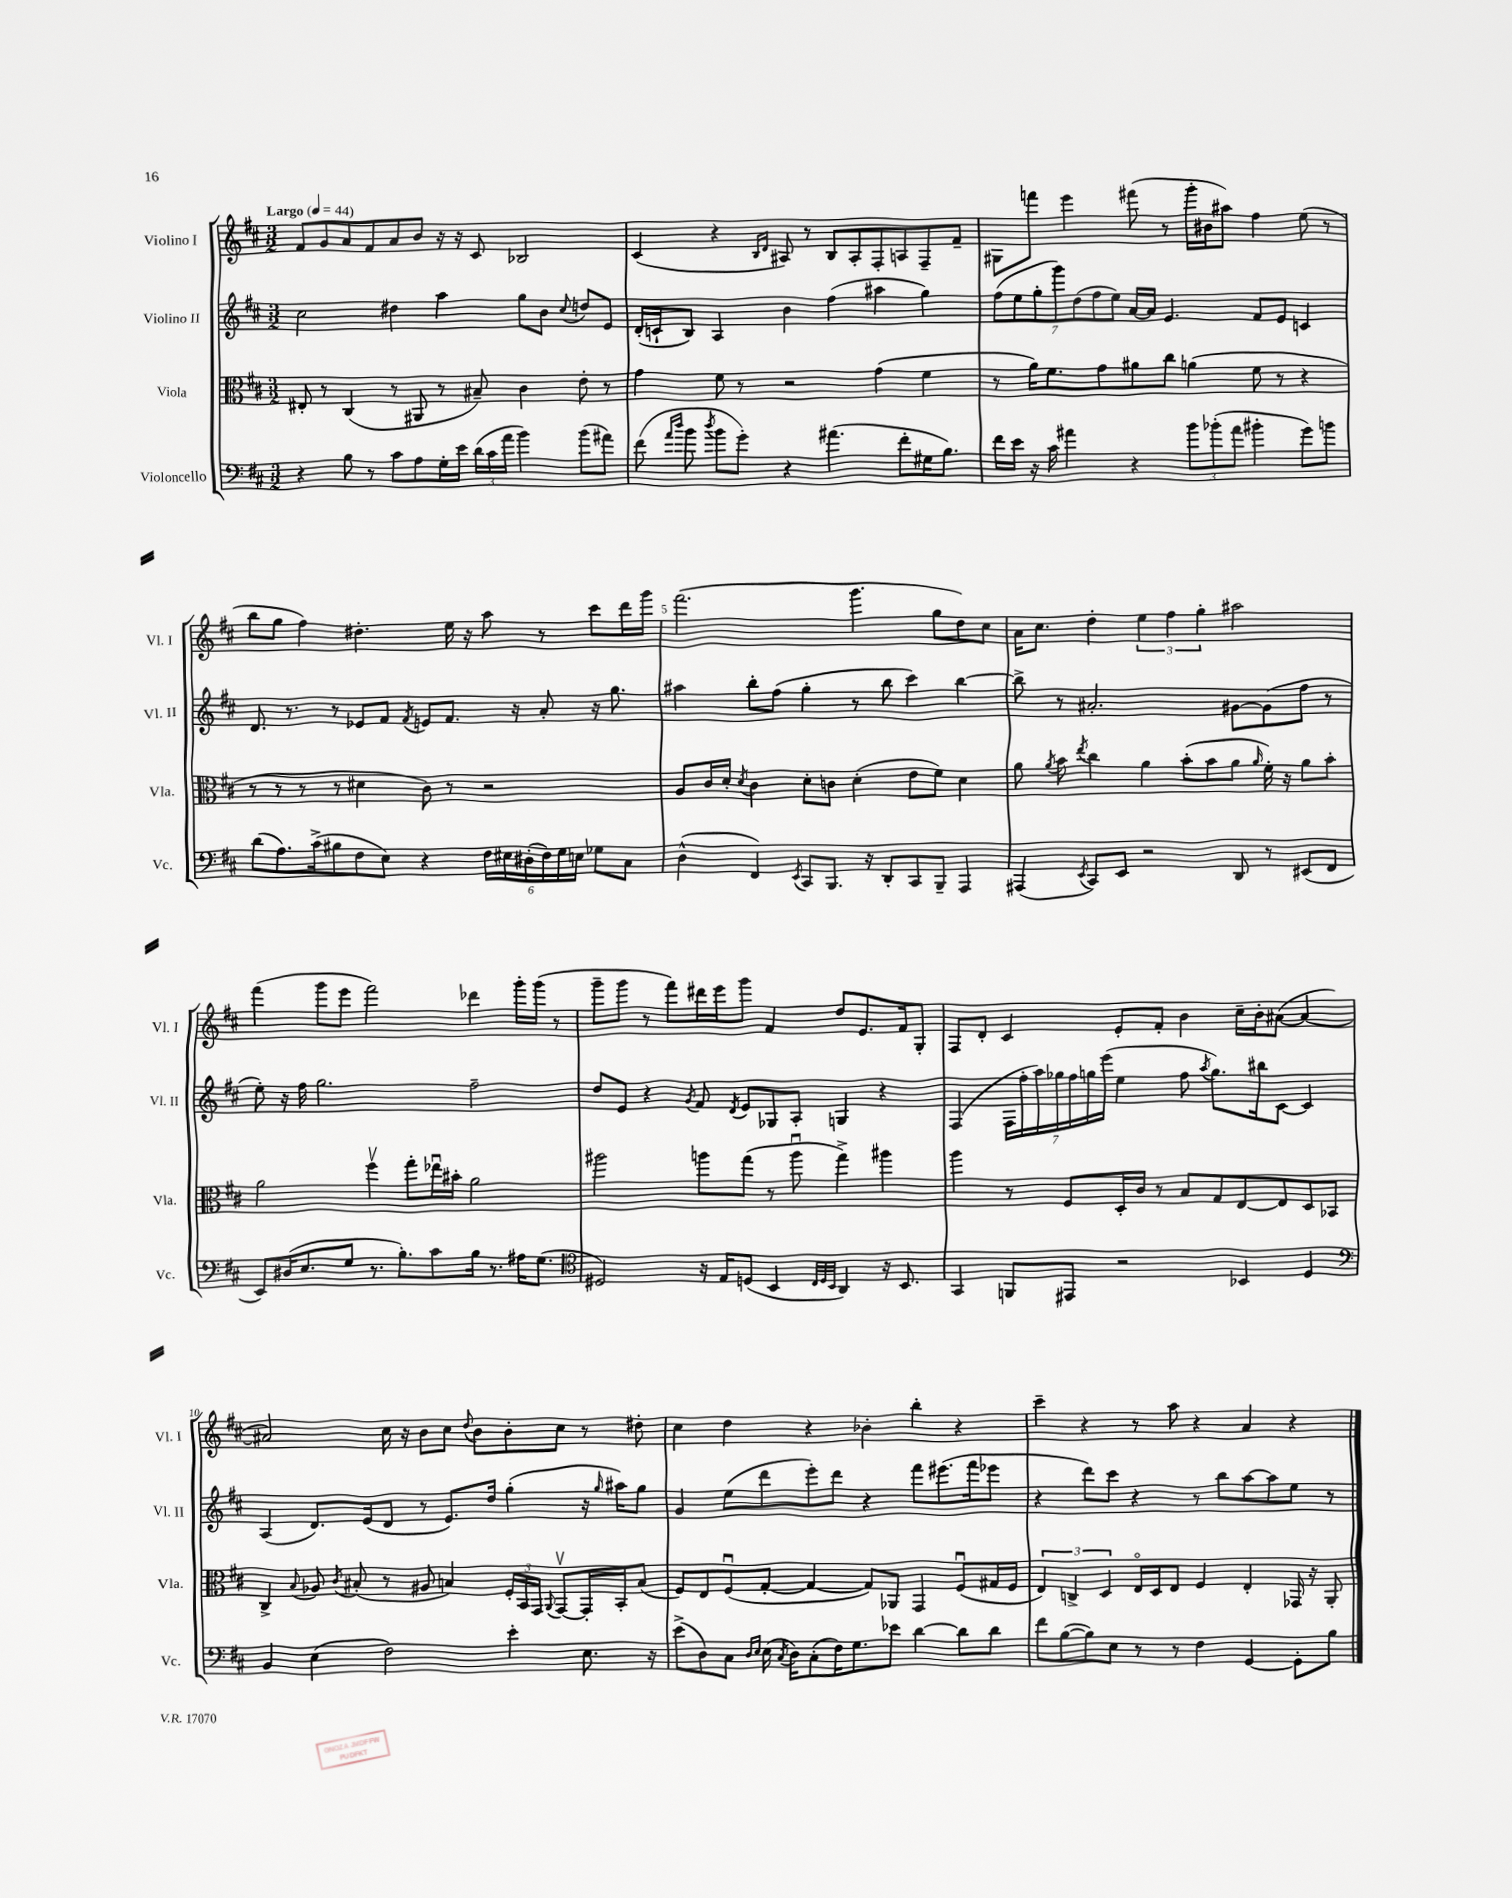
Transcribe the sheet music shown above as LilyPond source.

<<
\new StaffGroup <<
\new Staff = "s0" \with { instrumentName = "Violino I" shortInstrumentName = "Vl. I" } {
    \clef treble \key d \major \numericTimeSignature \time 3/2 \tempo "Largo" 4 = 44
    \autoBeamOff fis'8[ g'8 a'8 fis'8 a'8 b'8] r16 r16 cis'8 bes2 |
    cis'4( r4 \grace { b16[ d'16] } ais8) r8 b8[ ais8-. fis8-. a8 fis8-- fis'8]-- |
    gis8[ f'''8] e'''4 fis'''8( r8 g'''16[-. bis'16 ais''8]) fis''4 e''8( r8 |
    b''8[ g''8] fis''4) dis''4.-. e''16 r16 a''8 r8 cis'''8[ d'''16 g'''16] |
    fis'''2.( g'''4. g''8[ d''8) cis''8] |
    a'16[ cis''8.] d''4-. \tuplet 3/2 { e''4 fis''4 g''4-. } ais''2 |
    fis'''4( g'''8[ e'''8] fis'''2) des'''4 g'''16[-. g'''16]( r8 |
    g'''8[-- g'''8] r8 fis'''8[) dis'''16 e'''16 g'''8] fis'4 d''8[ e'8. fis'16 g8]-. |
    fis8[ d'8]-. cis'4 e'8[-. fis'8]-. b'4 cis''16[-- b'16-. ais'8]~( ais'4~ |
    ais'2) cis''16 r16 b'8[ cis''8] \appoggiatura { d''8 } b'8[ b'8-. cis''8] r8 dis''8-. |
    cis''4 d''4 r4 bes'4-. b''4-. r4 |
    cis'''4-- r4 r8 a''8 r4 a'4 r4 \bar "|." |
}
\new Staff = "s1" \with { instrumentName = "Violino II" shortInstrumentName = "Vl. II" } {
    \clef treble \key d \major \numericTimeSignature \time 3/2
    \autoBeamOff cis''2 dis''4 a''4 g''8[ b'8] \appoggiatura { cis''8 } d''8[ e'8] |
    d'16[-.( c'16-! b8]) a4 b'4 fis''4( ais''4 g''4) |
    \tuplet 7/4 { fis''8[( e''8 g''8-. g'''8) d''8( fis''8 e''8]) } a'16[~ a'16] e'4. fis'8[ e'8] c'4 |
    d'8. r8. r8 ees'8[ fis'8] \acciaccatura { fis'8 } e'8[ fis'8.] r16 a'8-. r16 g''8. |
    ais''4 b''8[-. fis''8]( g''4-. r8 b''8 cis'''4) b''4~ |
    b''8-> r8 ais'2.-. gis'8[~ gis'8( fis''8] r8 |
    e''8-.) r16 fis''16 g''2. fis''2-- |
    d''8[ e'8] r4 \acciaccatura { g'8 } fis'8 \acciaccatura { d'8 } e'8[ ges8 a8]-. g4 r4 |
    fis4( \tuplet 7/4 { fis16[ fis''16-. a''16) ges''16 fis''16 g''16 e'''16]( } e''4 fis''8 \acciaccatura { a''8 } g''8.[) bis''16 cis'8]~ cis'4 |
    a4( d'8.[) e'16( d'8] r8 e'8.[) d''16] g''4-.( r16 \grace { g''16 } ais''16[) g''8] |
    g'4 e''8[( d'''8 e'''8-.) d'''8] r4 fis'''8[ eis'''8.( fis'''16 ees'''8] |
    r4 d'''8[) cis'''8] r4 r8 b''8[ a''8~ a''8 e''8] r8 \bar "|." |
}
\new Staff = "s2" \with { instrumentName = "Viola" shortInstrumentName = "Vla." } {
    \clef alto \key d \major \numericTimeSignature \time 3/2
    \autoBeamOff eis8-. r8 cis4( r8 ais,8 r8 bis8--) cis'4 e'8-. r8 |
    g'4 fis'8 r8 r2 g'4( fis'4 |
    r8 a'16[) fis'8. g'8 ais'8 cis''8] a'4( fis'8 r8 r4 |
    r8 r8 r8 r8 dis'4 cis'8) r8 r2 |
    a8[ cis'16 d'16]-. \acciaccatura { d'8 } cis'4 d'8[-. c'8] d'4-.( e'8[ fis'8]) d'4 |
    a'8 \acciaccatura { a'8 } b'8 \acciaccatura { e''8 } cis''4 a'4 b'8[-.( b'8 a'8] \grace { a'16 } fis'16-.) r16 a'8[ b'8]-. |
    a'2 fis''4\upbow g''8[-. ees''16\downbow bis'16]-. a'2 |
    ais''2 a''8[ g''8]( r8 a''8\downbow g''4->) ais''4 |
    a''4 r8 fis8[ d16-. cis'16] r8 b8[ g8 e8~ e8 d8 bes,8] |
    cis4-> \appoggiatura { b8 } aes8 \acciaccatura { cis'8 } bis8-.( r8 ais8 b4) \tuplet 3/2 { fis16[-. b,16 g,16] } \appoggiatura { a,8 } g,8[~\upbow g,16-. b,16-. b8]( |
    fis8[) e8 fis8\downbow( g8]~-. g4~ g8[) aes,8] g,4 fis8[\downbow( gis16 fis16] |
    \tuplet 3/2 { e4) c4-> d4 } e16[\flageolet d16 e8] fis4 e4-. ges,16 r16 a,8-. \bar "|." |
}
\new Staff = "s3" \with { instrumentName = "Violoncello" shortInstrumentName = "Vc." } {
    \clef bass \key d \major \numericTimeSignature \time 3/2
    \autoBeamOff r4 b8 r8 cis'8[ a8 g16-. e'16] \tuplet 3/2 { d'16[( cis'16 a'16] } b'4) b'8[( ais'8]) |
    fis'8( \grace { a'16[ d''16] } b'8 \acciaccatura { d''8 } b'8[ g'8]-.) r4 ais'4.( fis'8[-. gis16 b8.]) |
    fis'16[ e'16] r16 cis'16 ais'4 r4 \tuplet 3/2 { b'8[ bes'8-.( ais'8] } bis'4-. g'8[) b'8] |
    d'8[( a8.) cis'16->( bis8 fis8 e8]) r4 \tuplet 6/4 { fis16[ eis16 dis16-.( fis16) g16 e16] } ges8[ cis8] |
    d4-^( fis,4) \acciaccatura { e,8 } cis,8[ b,,8.] r16 d,8[-. cis,8 b,,8]-- a,,4 |
    ais,,4( \acciaccatura { e,8 } cis,8[) e,8] r2 d,8 r8 eis,8[( fis,8] |
    e,8[) dis16( e8. g8] r8. b8.[-.) cis'8 b16] r8. ais16[ g8.]( |
    \clef tenor dis2) r16 e16[ d8]( b,4 \grace { cis32[ d32 b,32] } a,4) r16 b,8. |
    g,4 f,8[ eis,8] r2 bes,4 d4 |
    \clef bass b,4 e4( fis2) e'4-. e8. r16 |
    e'8[->( d8) cis8] \grace { d16[ e16] } e16( \acciaccatura { cis8 } d16[) cis8-.( fis16) g8. ees'8] d'4~ d'8[ d'8] |
    fis'8[ b8~( b8) e8] r8 r8 fis4 g,4~ g,8[-. b8] \bar "|." |
}
>>
>>
\layout { \context { \Score \override BarNumber.break-visibility = ##(#f #t #t) barNumberVisibility = #(every-nth-bar-number-visible 5) } }
